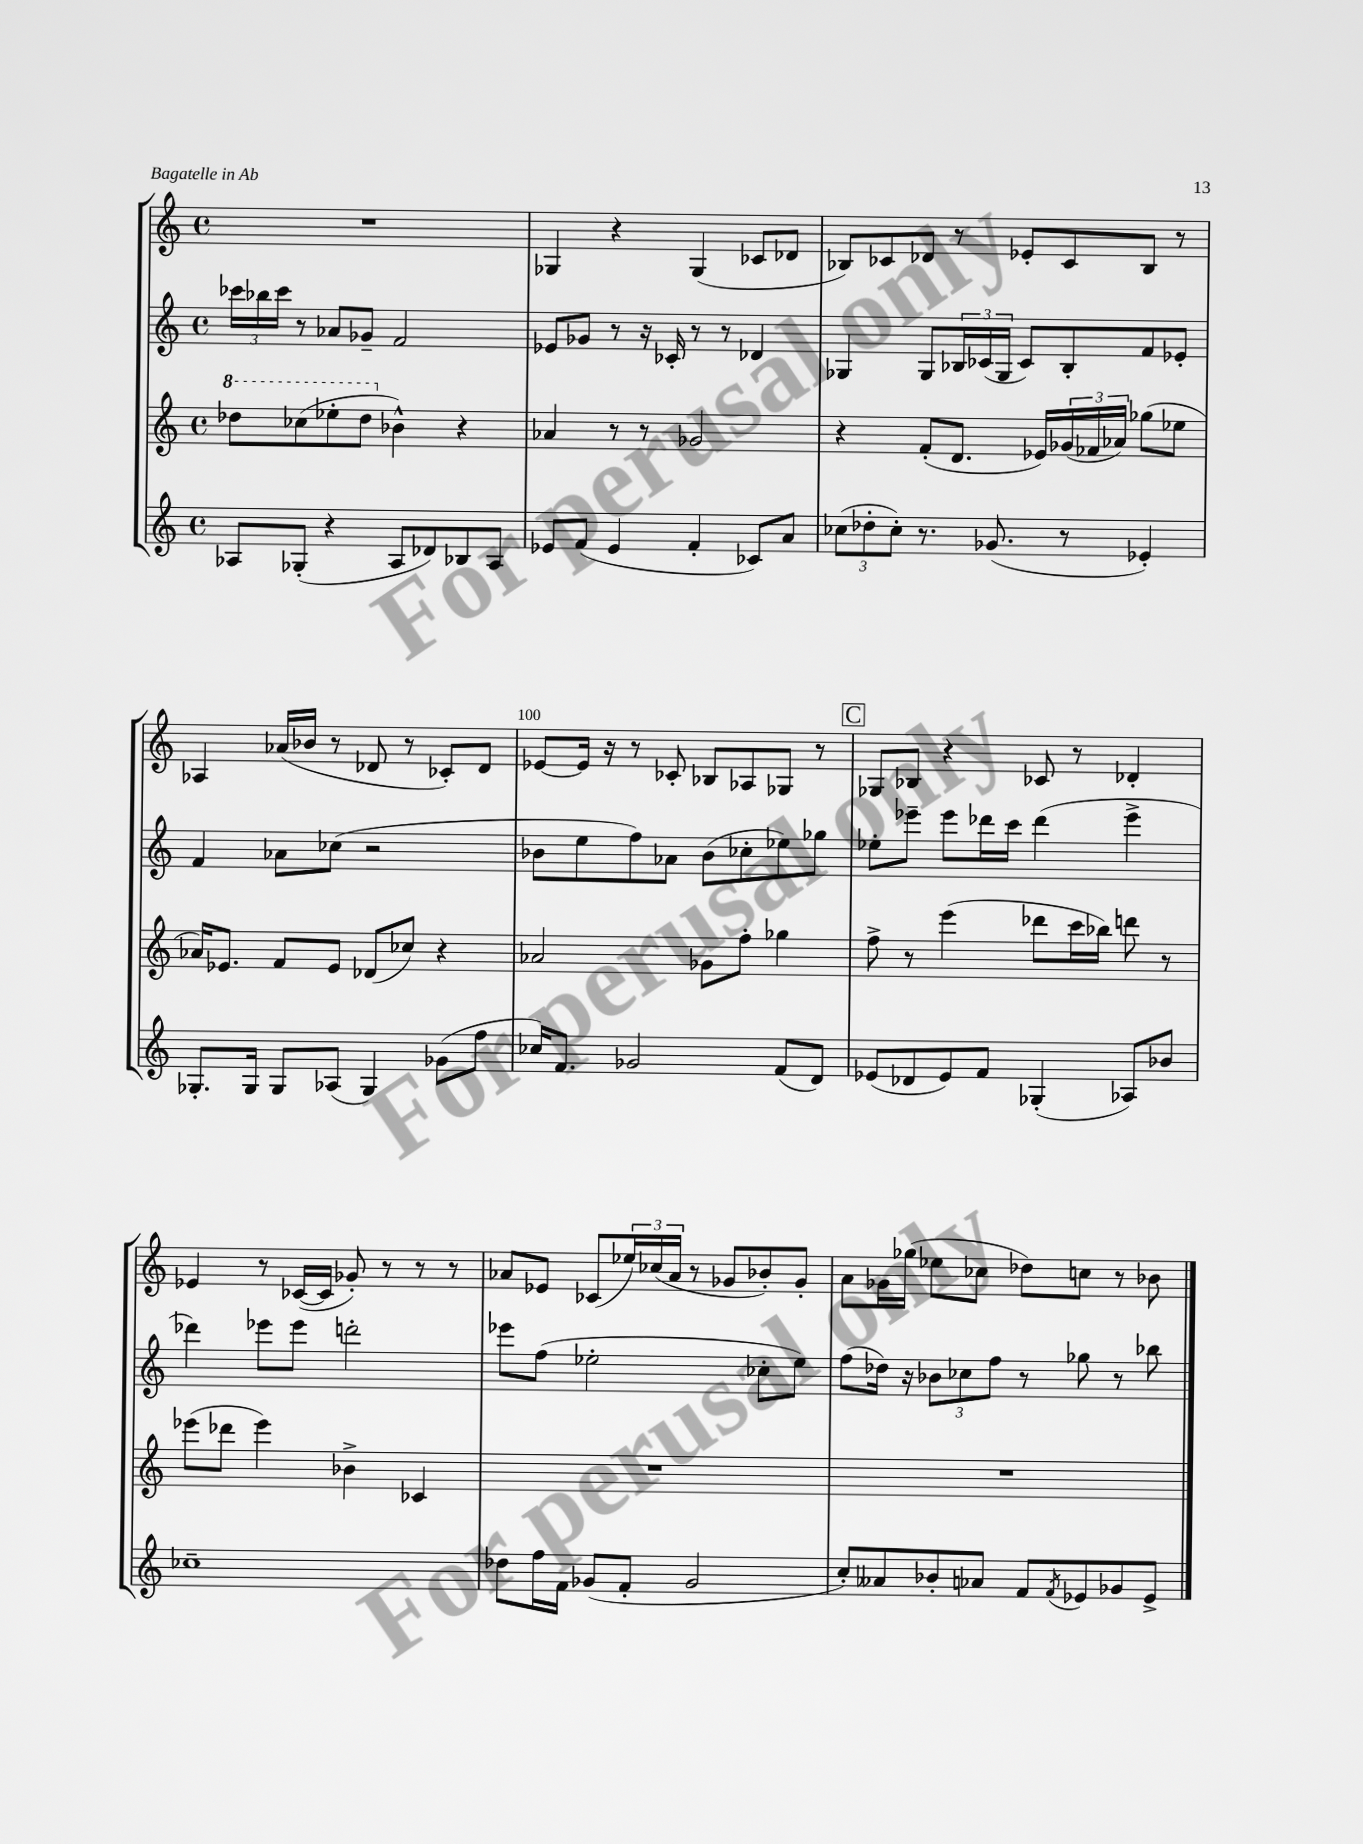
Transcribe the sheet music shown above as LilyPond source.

<<
\new StaffGroup <<
\new Staff = "s0" {
    \clef treble \key c \major \defaultTimeSignature \time 4/4
    R1 |
    ges4 r4 ges4( ces'8 des'8 |
    bes8) ces'8 des'8 r8 ees'8-. ces'8 bes8 r8 |
    aes4 aes'16( bes'16 r8 des'8 r8 ces'8-.) des'8 |
    ees'8~ ees'16 r16 r8 ces'8-. bes8 aes8 ges8 r8 |
    \mark \markup { \box "C" } ges8 bes8 r4 ces'8 r8 des'4-. |
    ees'4 r8 ces'16~( ces'16 ges'8-.) r8 r8 r8 |
    aes'8 ees'8 ces'8( \tuplet 3/2 { ees''16) ces''16( aes'16 } r8 ges'8 bes'8-.) ges'8-. |
    a'8 ges'16 ges''16( ees''8 ces''8 des''8) c''8 r8 bes'8 \bar "|." |
}
\new Staff = "s1" {
    \clef treble \key c \major \defaultTimeSignature \time 4/4
    \tuplet 3/2 { ces'''16 bes''16 ces'''16 } r8 aes'8 ges'8-- f'2 |
    ees'8 ges'8 r8 r16 ces'16-. r8 r8 des'4 |
    ges4 ges8 \tuplet 3/2 { bes16 ces'16( ges16 } ces'8) bes8-. f'8 ees'8-. |
    f'4 aes'8 ces''8( r2 |
    bes'8 e''8 f''8) aes'8 bes'8( ces''8-. ees''8) ges''8 |
    \mark \markup { \box "C" } ees''8-. ees'''8-- ees'''8 des'''16 c'''16 des'''4( ees'''4-> |
    des'''4) ees'''8 ees'''8 d'''2-. |
    ees'''8 f''8( ees''2-. ces''8-. ees''8) |
    f''8( des''16) r16 \tuplet 3/2 { bes'8 ces''8 f''8 } r8 ges''8 r8 bes''8 \bar "|." |
}
\new Staff = "s2" {
    \clef treble \key c \major \defaultTimeSignature \time 4/4
    \ottava #1 des'''8 ces'''8( ees'''8-. des'''8 \ottava #0 bes'4-^) r4 |
    aes'4 r8 r8 ges'2 |
    r4 f'8-.( d'8. ees'16) \tuplet 3/2 { ges'16( fes'16 aes'16) } ges''8( ees''8 |
    aes'16) ees'8. f'8 ees'8 des'8( ces''8) r4 |
    aes'2 ges'8 f''8-. ges''4 |
    \mark \markup { \box "C" } f''8-> r8 e'''4( des'''8 c'''16 bes''16) d'''8 r8 |
    ees'''8( des'''8 ees'''4) bes'4-> ces'4 |
    R1 |
    R1 \bar "|." |
}
\new Staff = "s3" {
    \clef treble \key c \major \defaultTimeSignature \time 4/4
    aes8 ges8-.( r4 aes8 des'8) bes8 aes8 |
    ees'8 f'8( ees'4 f'4-. ces'8) a'8 |
    \tuplet 3/2 { ces''8( des''8-. ces''8-.) } r8. ges'8.( r8 ees'4-.) |
    ges8.-. ges16 ges8 aes8( ges4) ges'8( f''8 |
    ces''16) f'8. ges'2 f'8( d'8) |
    \mark \markup { \box "C" } ees'8( des'8 ees'8) f'8 ges4-.( aes8) bes'8 |
    ces''1-- |
    des''8 f''16 f'16 ges'8( f'8-. ges'2 |
    c''8-.) aeses'8 bes'8-. aes'8 f'8 \acciaccatura { f'8 } ees'8 ges'8 ees'8-> \bar "|." |
}
>>
>>
\layout { \context { \Score currentBarNumber = #96 \override BarNumber.break-visibility = ##(#f #t #t) barNumberVisibility = #(every-nth-bar-number-visible 5) } }
